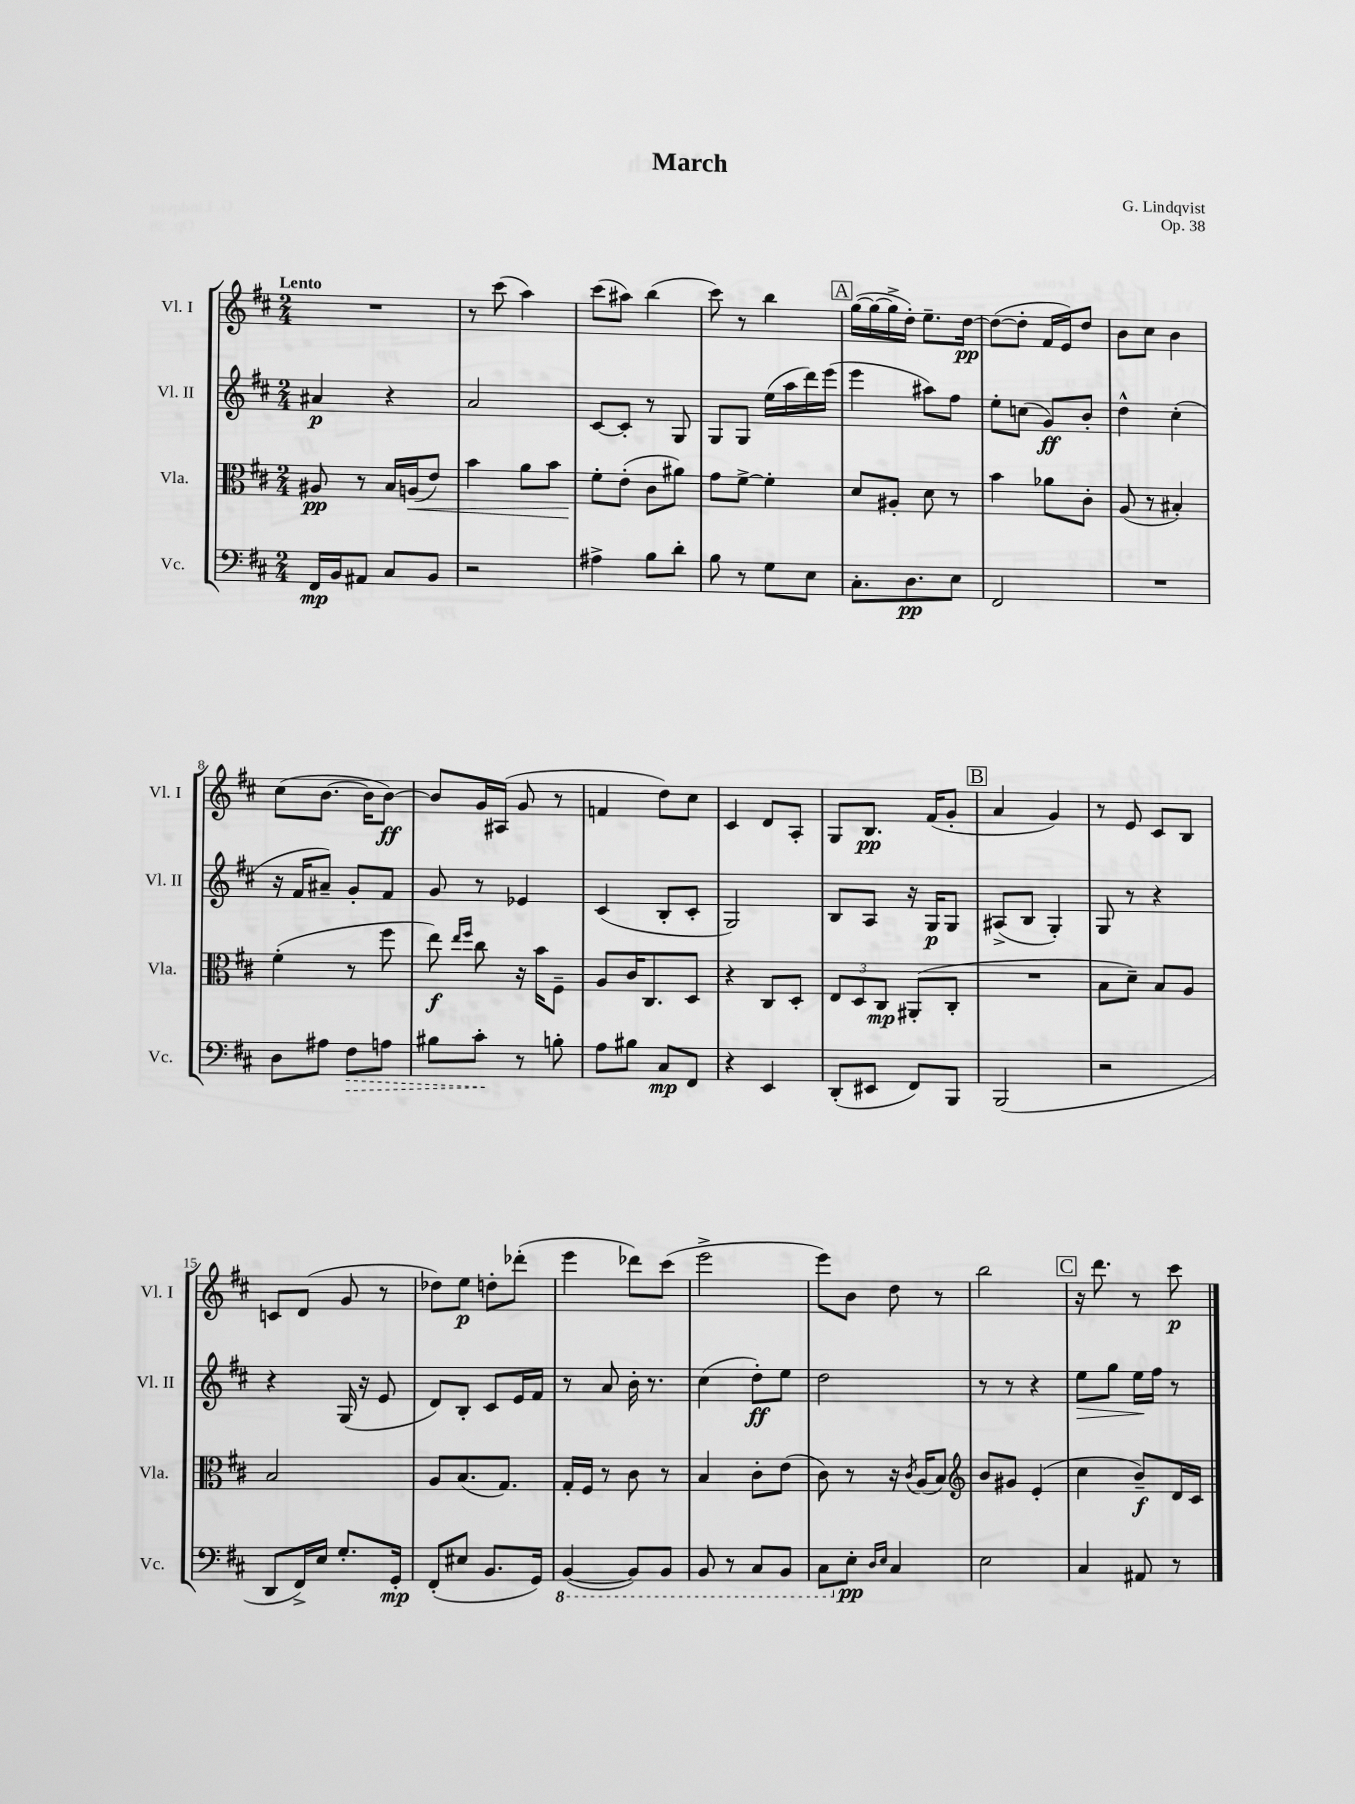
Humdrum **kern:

**kern	**dynam	**kern	**dynam	**kern	**dynam	**kern	**dynam
*part4	*part4	*part3	*part3	*part2	*part2	*part1	*part1
*staff4	*staff4	*staff3	*staff3	*staff2	*staff2	*staff1	*staff1
*I"Vc.	*	*I"Vla.	*	*I"Vl. II	*	*I"Vl. I	*
*I'Vc.	*	*I'Vla.	*	*I'Vl. II	*	*I'Vl. I	*
*clefF4	*	*clefC3	*	*clefG2	*	*clefG2	*
*k[f#c#]	*	*k[f#c#]	*	*k[f#c#]	*	*k[f#c#]	*
*M2/4	*	*M2/4	*	*M2/4	*	*M2/4	*
=1	=1	=1	=1	=1	=1	=1	=1
!	!	!	!	!	!	!LO:TX:a:B:t=Lento	!
16FF#/LL	mp	8A#X/	pp	4a#X/	p	2r	.
16BB/J	.	.	.	.	.	.	.
8AA#X/J	.	8r	.	.	.	.	.
8C#/L	.	16B/LL	.	4r	.	.	.
!	!	!	!LO:HP:b	!	!	!	!
.	.	(16An/J	<	.	.	.	.
8BB/J	.	8e/J)	.	.	.	.	.
=2	=2	=2	=2	=2	=2	=2	=2
2r	.	4b\	.	2a/	.	8r	.
.	.	.	.	.	.	(8ccc#\	.
.	.	8a\L	.	.	.	4aa\)	.
.	.	8b\J	.	.	.	.	.
=3	=3	=3	=3	=3	=3	=3	=3
4A#X^\	.	8f#'\L	.	[8c#/L	.	(8ccc#\L	.
.	.	(8e'\J	[	8c#'/J]	.	8aa#X\J)	.
8B\L	.	8c#\L	.	8r	.	(4bb\	.
8d'\J	.	8a#X\J)	.	8G/	.	.	.
=4	=4	=4	=4	=4	=4	=4	=4
8B\	.	8g\L	.	8G/L	.	8ccc#\)	.
8r	.	[8f#^\J	.	8G/J	.	8r	.
8G\L	.	4f#'\]	.	(16ee\LL	.	4bb\	.
.	.	.	.	16aa\	.	.	.
8E\J	.	.	.	16ddd\)	.	.	.
.	.	.	.	(16eee\JJ	.	.	.
!!LO:REH:place=s1:t=A
=5	=5	=5	=5	=5	=5	=5	=5
8.C#'\L	.	8d/L	.	4eee\	.	([16gg\LL	.
.	.	.	.	.	.	16gg\_	.
.	.	8A#X'/J	.	.	.	16gg^\]	.
8.D\	pp	.	.	.	.	16dd'\JJ)	.
.	.	8d\	.	8aa#X\L)	.	8.ee~\L	.
8E\J	.	8r	.	8ff#\J	.	.	.
.	.	.	.	.	.	[16dd\Jk	pp
=6	=6	=6	=6	=6	=6	=6	=6
2FF#/	.	4b\	.	8ee'\L	.	(8dd\L_	.
.	.	.	.	(8ccn\J	.	8dd'\J]	.
.	.	8a-X\L	.	8g/L)	ff	16f#/LL	.
.	.	.	.	.	.	16e/J)	.
.	.	8c#'\J	.	8b'/J	.	8dd/J	.
=7	=7	=7	=7	=7	=7	=7	=7
2r	.	(8A/	.	4dd^^\	.	8b\L	.
.	.	8r	.	.	.	8cc#\J	.
.	.	4B#X'/)	.	(4cc#'\	.	4b\	.
!!LO:LB:g=z
=8	=8	=8	=8	=8	=8	=8	=8
8D\L	.	(4f#'\	.	16r	.	(8cc#\L	.
.	.	.	.	16f#/KL	.	.	.
8A#X\J	.	.	.	8a#X~/J)	.	[8.b\J	.
!	!LO:HP:b	!	!	!	!	!	!
8F#\L	>	8r	.	8g'/L	.	.	.
.	.	.	.	.	.	16b\KL]	.
8An\J	.	8ff#\	.	8f#/J	.	[8b\J)	ff
=9	=9	=9	=9	=9	=9	=9	=9
8B#X\L	.	8ee\)	f	8g/	.	8b/L]	.
.	.	16qqee/LL	.	.	.	.	.
.	.	16qqff#/JJ	.	.	.	.	.
8c#'\J	.	8cc#\	.	8r	.	16g/L	.
.	.	.	.	.	.	(16A#X/JJ	.
8r	]	16r	.	4e-X/	.	8g/	.
.	.	16b\KL	.	.	.	.	.
8Bn'\	.	8F#~\J	.	.	.	8r	.
=10	=10	=10	=10	=10	=10	=10	=10
8A\L	.	8A/L	.	(4c#/	.	4fn/	.
8B#X\J	.	16c#/K	.	.	.	.	.
.	.	8.C#/	.	.	.	.	.
8C#/L	mp	.	.	8B'/L	.	8dd\L)	.
8FF#/J	.	8D/J	.	8c#'/J	.	8cc#\J	.
=11	=11	=11	=11	=11	=11	=11	=11
4r	.	4r	.	2G/)	.	4c#/	.
4EE/	.	8C#/L	.	.	.	8d/L	.
.	.	8D'/J	.	.	.	8A'/J	.
=12	=12	=12	=12	=12	=12	=12	=12
(8DD'/L	.	12E/L	.	8B/L	.	8G/L	.
.	.	12D/	.	.	.	.	.
8EE#X/J	.	.	.	8A/J	.	8.B/J	pp
.	.	12C#/J	mp	.	.	.	.
8FF#/L)	.	(8AA#X'/L	.	16r	.	.	.
.	.	.	.	16G/KL	p	(16f#/KL	.
8BBB/J	.	8C#'/J	.	8G/J	.	8g'/J	.
!!LO:REH:place=s1:t=B
=13	=13	=13	=13	=13	=13	=13	=13
(2BBB/	.	2r	.	(8A#X^/L	.	4a/	.
.	.	.	.	8B/J	.	.	.
.	.	.	.	4G'/)	.	4g/)	.
=14	=14	=14	=14	=14	=14	=14	=14
2r	.	8B\L	.	8G/	.	8r	.
.	.	8d~\J)	.	8r	.	8e/	.
.	.	8B/L	.	4r	.	8c#/L	.
.	.	8A/J	.	.	.	8B/J	.
!!LO:LB:g=z
=15	=15	=15	=15	=15	=15	=15	=15
8DD/L	.	2B/	.	4r	.	8cn/L	.
16FF#^/L)	.	.	.	.	.	(8d/J	.
16E/JJ	.	.	.	.	.	.	.
8.G'/L	.	.	.	(16G/	.	8g/	.
.	.	.	.	16r	.	.	.
.	.	.	.	8e/	.	8r	.
16GG'/Jk	mp	.	.	.	.	.	.
=16	=16	=16	=16	=16	=16	=16	=16
(8FF#'/L	.	8A/L	.	8d/L)	.	8dd-X\L)	.
8E#X/J	.	(8.B/	.	8B'/J	.	8ee\J	p
8.BB/L	.	.	.	8c#/L	.	8ddn'\L	.
.	.	8.G/J)	.	.	.	.	.
.	.	.	.	16e/L	.	(8ddd-X'\J	.
16GG/Jk)	.	.	.	16f#/JJ	.	.	.
=17	=17	=17	=17	=17	=17	=17	=17
*8ba	*	*	*	*	*	*	*
([4BBB/	.	16G'/LL	.	8r	.	4eee\	.
.	.	16F#/JJ	.	.	.	.	.
.	.	8r	.	8a/	.	.	.
8BBB/L])	.	8c#\	.	16b'\	.	8ddd-X\L)	.
.	.	.	.	8.r	.	.	.
8BBB/J	.	8r	.	.	.	(8ccc#\J	.
=18	=18	=18	=18	=18	=18	=18	=18
8BBB/	.	4B/	.	(4cc#\	.	2eee^\	.
8r	.	.	.	.	.	.	.
8CC#/L	.	8c#'\L	.	8dd'\L)	ff	.	.
8BBB/J	.	(8e\J	.	8ee\J	.	.	.
=19	=19	=19	=19	=19	=19	=19	=19
8CC#\L	.	8c#\)	.	2dd\	.	8eee\L)	.
*X8ba	*	*	*	*	*	*	*
8E'\J	pp	8r	.	.	.	8b\J	.
16qqD/LL	.	.	.	.	.	.	.
16qqE/JJ	.	.	.	.	.	.	.
4C#/	.	16r	.	.	.	8dd\	.
.	.	8qc#/	.	.	.	.	.
.	.	(16A/KL	.	.	.	.	.
.	.	8B/J)	.	.	.	8r	.
=20	=20	=20	=20	=20	=20	=20	=20
*	*	*clefG2	*	*	*	*	*
2E\	.	8b/L	.	8r	.	2bb\	.
.	.	8g#X/J	.	8r	.	.	.
.	.	(4e'/	.	4r	.	.	.
!!LO:REH:place=s1:t=C
=21	=21	=21	=21	=21	=21	=21	=21
!	!	!	!	!	!LO:HP:b	!	!
4C#/	.	4cc#\	.	8ee\L	>	16r	.
.	.	.	.	.	.	8.ddd\	.
.	.	.	.	8gg\J	.	.	.
8AA#X/	.	8b~/L)	f	16ee\LL	.	8r	.
.	.	.	.	16ff#\JJ	]	.	.
8r	.	16d/L	.	8r	.	8ccc#\	p
.	.	16c#/JJ	.	.	.	.	.
==	==	==	==	==	==	==	==
*-	*-	*-	*-	*-	*-	*-	*-
